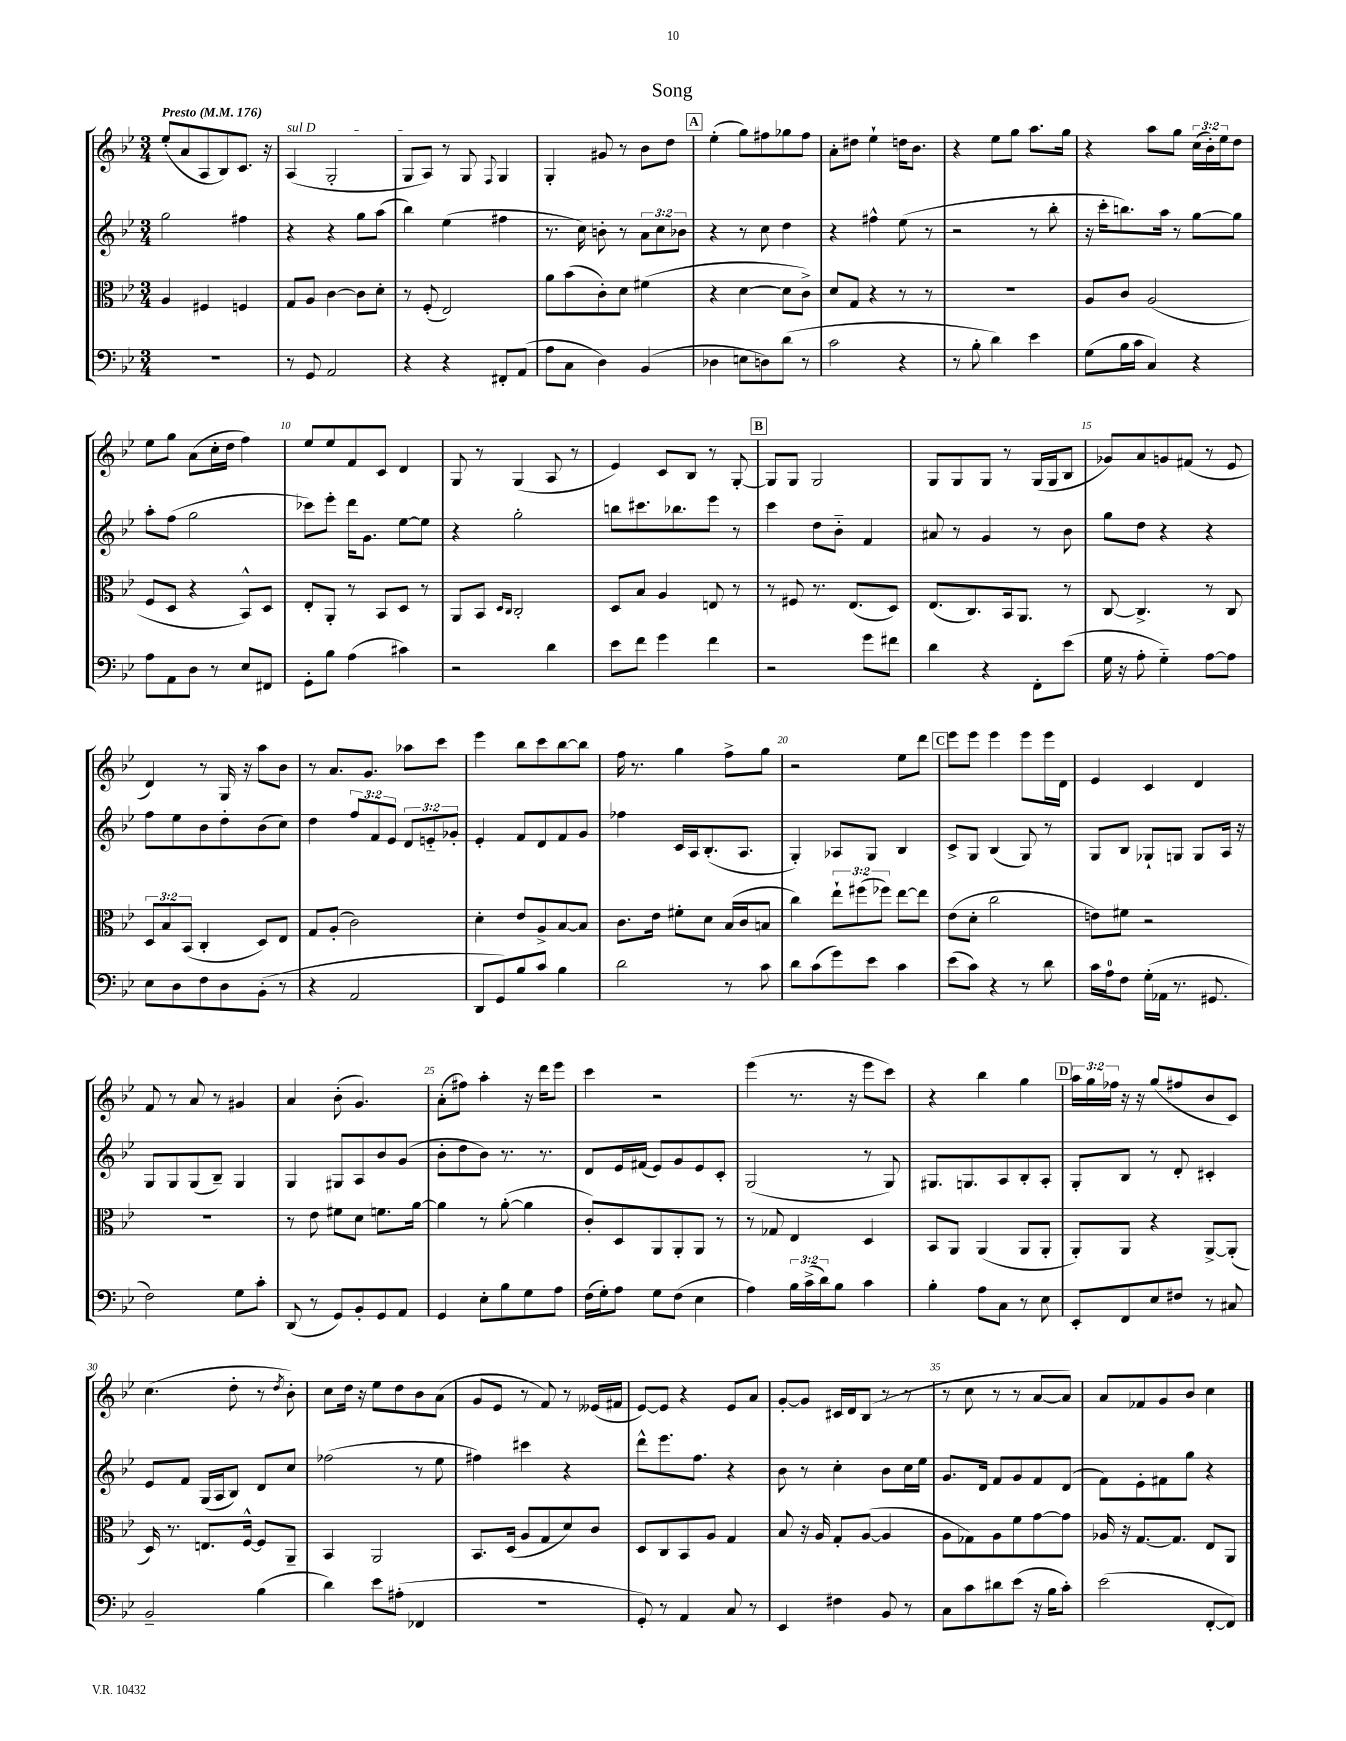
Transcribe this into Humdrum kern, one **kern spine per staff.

**kern	**kern	**kern	**kern
*part4	*part3	*part2	*part1
*staff4	*staff3	*staff2	*staff1
*clefF4	*clefC3	*clefG2	*clefG2
*k[b-e-]	*k[b-e-]	*k[b-e-]	*k[b-e-]
*M3/4	*M3/4	*M3/4	*M3/4
*MM176	*MM176	*MM176	*MM176
=1	=1	=1	=1
!	!	!	!LO:TX:a:B:t=Presto
2.r	4A/	2gg\	(8ee-'/L
.	.	.	8a/
.	4F#X/	.	8A/
.	.	.	8B-/)
.	4Fn/	4ff#X\	8.c/J
.	.	.	16r
=2	=2	=2	=2
!	!	!	!LO:TX:a:i:t=sul D
8r	8G/L	4r	(4A/
8GG/	8A/J	.	.
2AA/	[4c\	4r	2G'/
.	8c\L]	8gg\L	.
.	8d'\J	(8aa\J	.
=3	=3	=3	=3
4r	8r	4bb-\)	8G/L
.	(8F'/	.	8A/J)
4r	2E-/)	(4ee-\	8r
.	.	.	8G/
.	.	.	8qqF/
8FF#X'/L	.	4ff#X\	4G/
(8AA/J	.	.	.
=4	=4	=4	=4
8A\L	8a\L	8.r	4G'/
8C\J	(8b-\	.	.
.	.	16cc\)	.
4D\)	8c'\)	8bn'\	8g#X/
.	8d\J	8r	8r
(4BB-/	(4f#X\	12a\L	8b-\L
.	.	12cc\	.
.	.	.	8dd\J
.	.	12b-X\J	.
!!LO:REH:place=s1:t=A
=5	=5	=5	=5
4D-X\	4r	4r	(4ee-'\
8En\L	[4d\	8r	8gg\L)
8Dn\)	.	8cc\	8ff#X\
(8d\J	8d\L]	4dd\	8gg-X\
8r	8c^\J)	.	8ff#\J
=6	=6	=6	=6
2c\	8d/L	4r	8a'\L
.	8G/J	.	8dd#X\J
.	4r	4ff#X^^\	4ee-`\
4r	8r	(8ee-\	16ddn\KL
.	.	.	8.b-\J
.	8r	8r	.
=7	=7	=7	=7
8r	2.r	2r	4r
8B-'\	.	.	.
4d\)	.	.	8ee-\L
.	.	.	8gg\J
4e-\	.	8r	8.aa\L
.	.	8bb-'\	.
.	.	.	16gg\Jk
=8	=8	=8	=8
(8G\L	8A/L	16r	4r
.	.	16ccc'\KL	.
16B-\L	8c/J	8.bbn\)	.
16c\JJ	.	.	.
4C/)	(2A/	.	8aa\L
.	.	16aa\Jk	.
.	.	8r	8gg\J
4r	.	[8gg\L	(24cc\LL
.	.	.	24b-'\)
.	.	.	24ee-\J
.	.	8gg\J]	8dd\J
!!LO:LB:g=z
=9	=9	=9	=9
8A\L	8F/L	8aa'\L	8ee-\L
8AA\	8D/J	(8ff\J	8gg\J
8D\J	4r	2gg\	(8a\L
8r	.	.	16cc'\L
.	.	.	16dd\JJ
8E-/L	8BB-^^/L)	.	4ff\)
8FF#X/J	8D/J	.	.
=10	=10	=10	=10
8GG'\L	8E-'/L	8ccc-X\L)	8ee-/L
8B-\J	8AA'/J	8eee-'\J	8ee-/
(4A\	8r	16ddd\KL	8f/
.	.	8.g\J	.
.	8BB-/L	.	8c/J
4c#X\)	8D/J	[8ee-\L	4d/
.	8r	8ee-\J]	.
=11	=11	=11	=11
2r	8AA/L	4r	8G/
.	8BB-/J	.	8r
.	16qqD/LL	.	.
.	16qqC/JJ	.	.
.	2C'/	2gg'\	(4G/
4d\	.	.	8A/
.	.	.	8r
=12	=12	=12	=12
8e-\L	8D/L	8bbn\L	4e-/)
8f\J	8B-/J	8.ccc#X\	.
4g\	4A/	.	8c/L
.	.	8.bb-X\	.
.	.	.	8B-/J
4f\	8En/	8eee-\J	8r
.	8r	8r	[8G'/
!!LO:REH:place=s1:t=B
=13	=13	=13	=13
2r	8r	4ccc\	8G/L]
.	8F#X/	.	8G/J
.	8.r	8dd\L	2G/
.	.	8b-\J	.
.	(8.E-/L	.	.
8g\L	.	4f/	.
8f#X\J	8D/J)	.	.
=14	=14	=14	=14
4d\	(8.E-/L	8a#X/	8G/L
.	.	8r	8G/
.	8.C/)	.	.
4r	.	4g/	8G/J
.	16BB-/k	.	8r
.	8.AA/J	.	.
8FF'\L	.	8r	(16G/LL
.	.	.	16G/J
(8e-\J	8r	8b-\	8B-/J
=15	=15	=15	=15
16G\	[8C/	8gg\L	8g-X/L)
16r	.	.	.
8A'\	4.C^/]	8dd\J	8a/
4G\)	.	4r	8gn/
.	.	.	(8f#X/J
[8A\L	8r	4r	8r
8A\J]	8C/	.	8e-/
!!LO:LB:g=z
=16	=16	=16	=16
8E-\L	12D/L	8ff\L	4d/)
.	12B-/	.	.
8D\	.	8ee-\	.
.	(12BB-/J	.	.
8F\	4C'/	8b-\	8r
8D\	.	8dd'\	16G/
.	.	.	16r
(8BB-'\J	8D/L)	(8b-\	8aa\L
8r	8E-/J	8cc\J)	8b-\J
=17	=17	=17	=17
4r	8G/L	4dd\	8r
.	(8A'/J	.	8.a/L
2AA/	2c\)	12ff/L	.
.	.	.	8.g/J
.	.	12f/	.
.	.	12e-/J	.
.	.	12d/L	8aa-X\L
.	.	12en/	.
.	.	.	8ccc\J
.	.	12g-X'/J	.
=18	=18	=18	=18
8DD/L	4d'\	4e-'/	4eee-\
8GG/)	.	.	.
8B-/	8e-/L	8f/L	8bb-\L
8c/J	8A^/	8d/	8ccc\
4B-\	[8B-/	8f/	[8bb-\
.	8B-/J]	8g/J	8bb-\J]
=19	=19	=19	=19
2d\	8.c\L	4ff-X\	16ff\
.	.	.	8.r
.	16e-\Jk	.	.
.	8f#X'\L	16c/LL	4gg\
.	.	16A/J	.
.	8d\J	(8.B-'/	.
8r	(16B-/LL	.	8ff^\L
.	16c/J	8.A/J	.
8c\	8Bn/J	.	8gg\J
=20	=20	=20	=20
8d\L	4cc\)	4G'/)	2r
(8c\	.	.	.
8g\)	12ee-`\L	8A-X/L	.
.	(12ff#X\	.	.
8e-\J	.	8G/J	.
.	12ff-X\J)	.	.
4c\	[8ee-\L	4B-/	8ee-\L
.	8ee-\J]	.	8ddd\J
!!LO:REH:place=s1:t=C
=21	=21	=21	=21
(8e-\L	(8e-\L	8c^/L	8eee-\L
8c\J)	8d'\J	8G/J	8eee-\J
4r	2cc\	(4B-/	4eee-\
8r	.	8G/)	8eee-\L
8d\	.	8r	16eee-\L
.	.	.	16d\JJ
=22	=22	=22	=22
16c\LL	8en\L)	8G/L	4e-/
16A\J	.	.	.
8F\J	8f#X\J	8B-/J	.
(16G'\LL	2r	8G-X`/L	4c/
16AA-X\JJ	.	.	.
8.r	.	8Gn/J	.
.	.	8G/L	4d/
8.GG#X/	.	.	.
.	.	16A/Jk	.
.	.	16r	.
!!LO:LB:g=z
=23	=23	=23	=23
2F\)	2.r	8G/L	8f/
.	.	8G/	8r
.	.	(8G/	8a/
.	.	8B-~/J)	8r
8G\L	.	4G/	4g#X/
8c'\J	.	.	.
=24	=24	=24	=24
(8DD/	8r	4G/	4a/
8r	8e-\	.	.
8GG/L)	8f#X\L	8G#X/L	(8b-'\
8BB-'/	8d\J	8A/	4.g/)
8GG/	8.fn\L	8b-/	.
8AA/J	.	(8g/J	.
.	[16a\Jk	.	.
=25	=25	=25	=25
4GG/	4a\]	8b-'\L	(8a'\L
.	.	8dd\	8ff#X\J)
8E-'\L	8r	8b-\J)	4aa'\
8B-\	([8a'\	8.r	.
8G\	4a\]	.	16r
.	.	8.r	16ddd\KL
8A\J	.	.	8eee-\J
=26	=26	=26	=26
(16F\LL	8c'/L)	8d/L	4ccc\
16G'\J)	.	.	.
8A\J	8D/	16e-/L	.
.	.	(16f#X/JJ	.
8G\L	8AA/	8e-/L)	2r
(8F\J	8AA'/	8g/	.
4E-\	8AA/J	8e-/	.
.	8r	8c'/J	.
=27	=27	=27	=27
4A\)	8r	(2G/	(4eee-\
.	8G-X/	.	.
24B-\LL	4E-/	.	8.r
(24c^\	.	.	.
24d\J)	.	.	.
8B-\J	.	.	.
.	.	.	16r
4c\	4D/	8r	8eee-\L
.	.	8G/)	8ccc\J)
=28	=28	=28	=28
4B-'\	8BB-/L	8.G#X/L	4r
.	8AA/J	.	.
.	.	8.Gn/	.
8A\L	(4AA/	.	4bb-\
8C\J	.	8A/	.
8r	8AA/L	8B-'/	4gg\
8E-\	8AA'/J	8A'/J	.
!!LO:REH:place=s1:t=D
=29	=29	=29	=29
8EE-'/L	8AA'/L)	8G'/L	24aa\LL
.	.	.	24gg\
.	.	.	24ff-X\JJ
8FF/	8AA/J	8B-/J	16r
.	.	.	16r
8E-/	4r	8r	(8gg/L
8F#X/J	.	8d'/	8ff#X/
8r	[8AA^/L	4c#X'/	8b-/
8C#X/	(8AA'/J]	.	8c/J)
!!LO:LB:g=z
=30	=30	=30	=30
2BB-~/	16D/)	8e-/L	(4.cc\
.	8.r	.	.
.	.	8f/J	.
.	8.En/L	(16G/LL	.
.	.	16A/J	.
.	.	8B-/J)	8dd'\
.	[16F^^/Jk	.	.
(4B-\	8F/L]	8d/L	8r
.	.	.	8qdd/
.	8AA~/J	8cc/J	8b-'\)
=31	=31	=31	=31
4d\)	4BB-/	(2ff-X\	8cc\L
.	.	.	16dd\Jk
.	.	.	16r
8e-\L	2AA/	.	8ee-\L
(8A#X'\J	.	.	8dd\
4FF-X/	.	8r	8b-\
.	.	8ee-\	(8a\J
=32	=32	=32	=32
2.r	8.BB-/L	4ff#X\)	8g/L
.	.	.	8e-/J
.	(16D/Jk	.	.
.	8A/L	4ccc#X\	8r
.	8G/	.	8f/)
.	8d/)	4r	8r
.	8c/J	.	(16e--X/LL
.	.	.	16f#X/JJ
=33	=33	=33	=33
8GG'/)	8D/L	8ddd^^\L	[8e-/L)
8r	8C/	8.eee-\	8e-/J]
4AA/	8BB-/	.	4r
.	.	8.ff\J	.
.	8A/J	.	.
8C/	4G/	4r	8e-/L
8r	.	.	8a/J
=34	=34	=34	=34
4EE-/	8B-/	8b-\	[8g'/L
.	16r	8r	8g/J]
.	16A/	.	.
4F#X\	8G'/L	4cc'\	16c#X/LL
.	.	.	16d/J
.	([8A/J	.	(8B-/J
8BB-/	4A/]	8b-\L	8r
8r	.	16cc\L	8r
.	.	16ee-\JJ	.
=35	=35	=35	=35
8C\L	8A\L	8.g/L	8r
8c\	8G-X\)	.	8cc\
.	.	16d/Jk	.
8d#X\	8A\	8f/L	8r
(8e-\J	8f\	8g/	8r
16r	[8g\	8f/	[8a/L
16B-\KL	.	.	.
8c'\J)	8g\J]	(8d/J	8a/J])
=36	=36	=36	=36
(2e-\	16A-X/	8f\L)	8a/L
.	16r	.	.
.	[8.G/L	8e-'\	8f-X/
.	.	8f#X\	8g/
.	8.G/J]	.	.
.	.	8gg\J	8b-/J
[8FF'/L	8E-/L	4r	4cc\
8FF/J])	8AA/J	.	.
==	==	==	==
*-	*-	*-	*-
